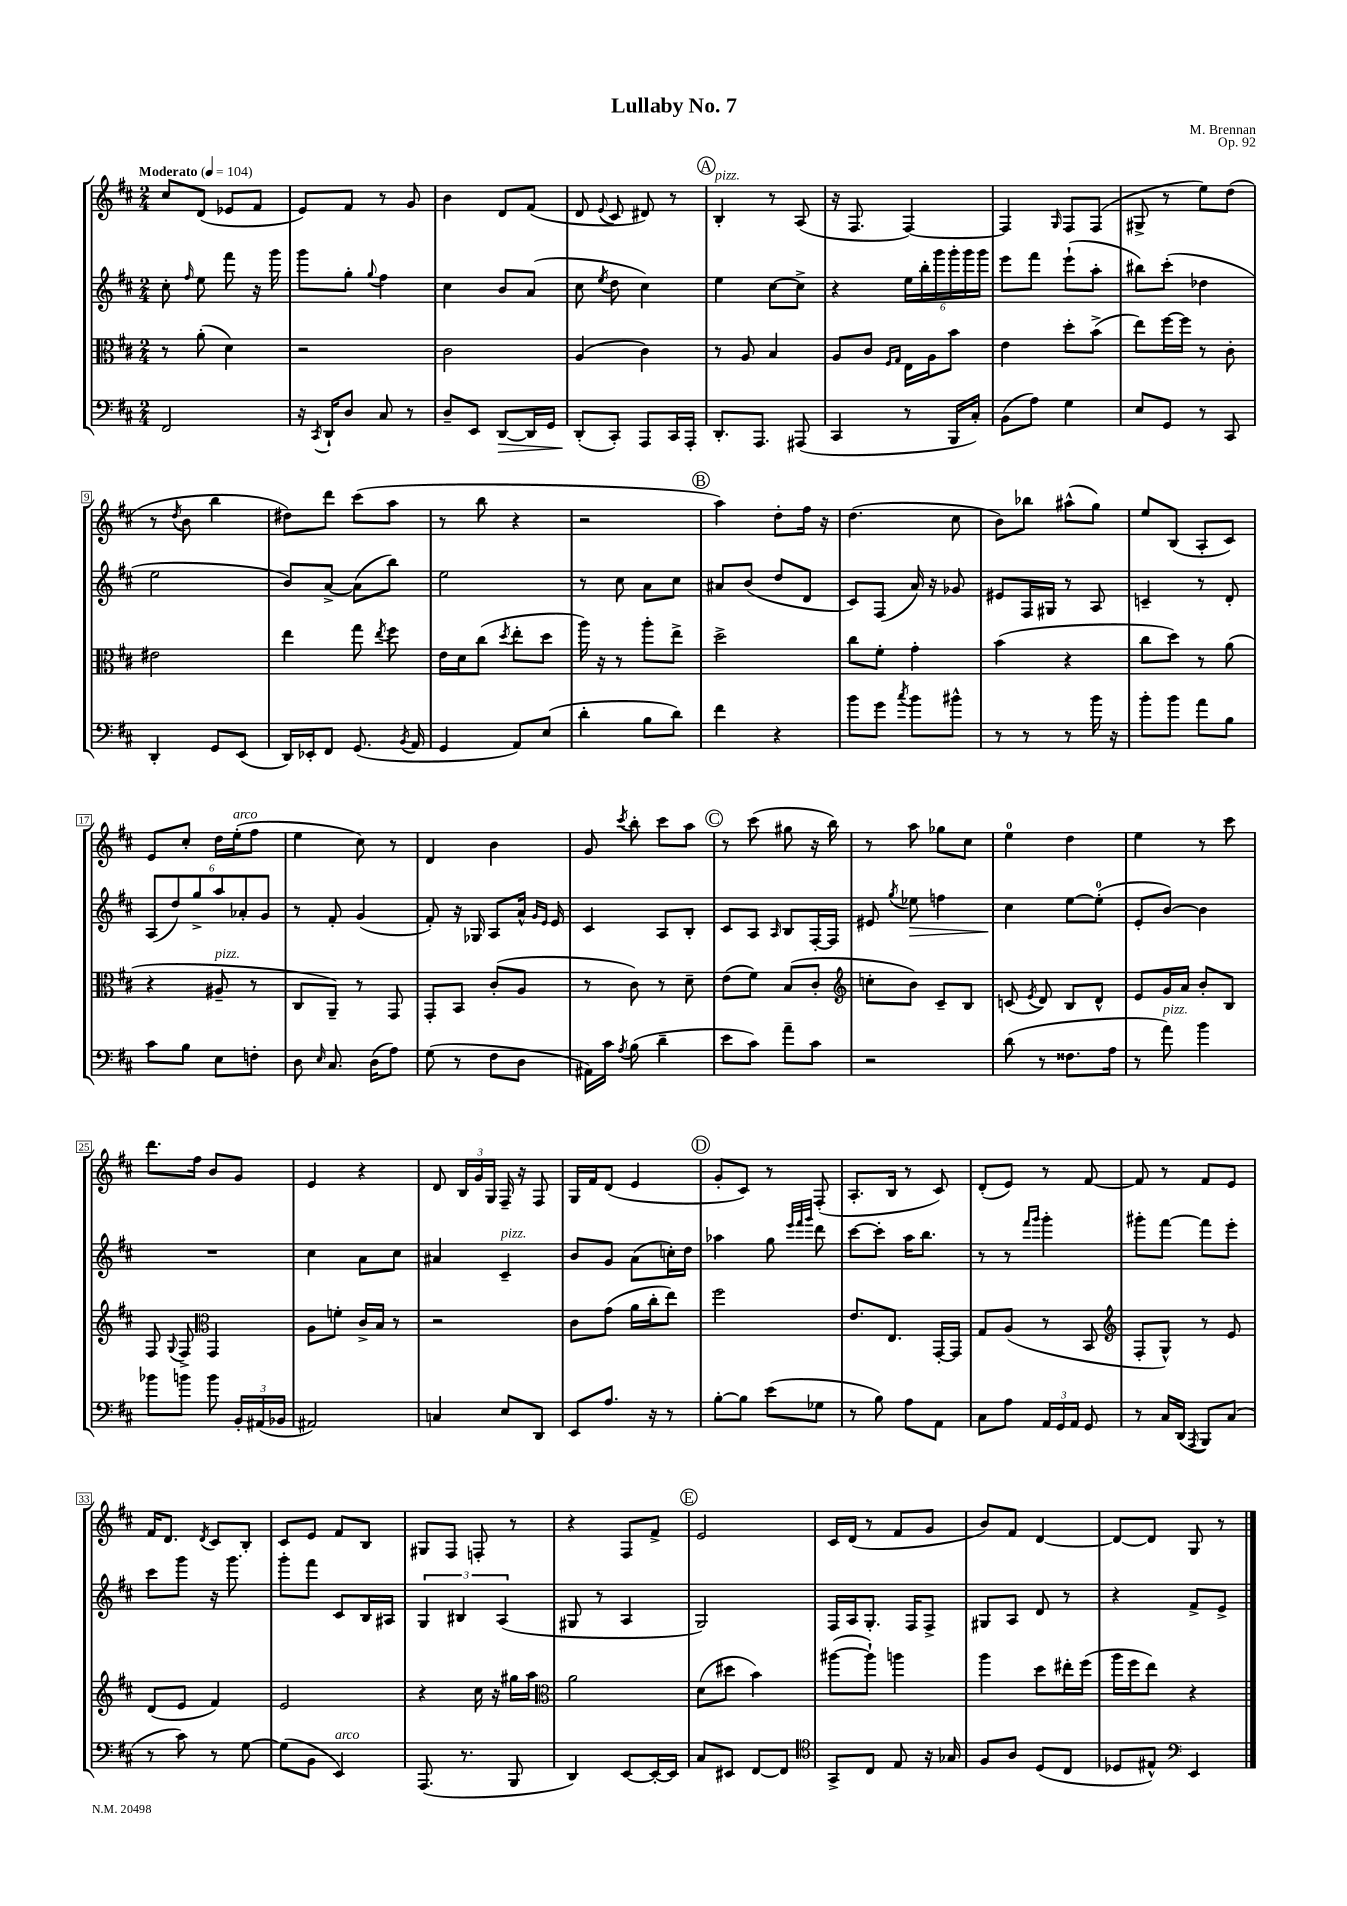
\header { title = "Lullaby No. 7" composer = "M. Brennan" opus = "Op. 92" }
<<
\new StaffGroup <<
\new Staff = "s0" {
    \clef treble \key d \major \numericTimeSignature \time 2/4 \tempo "Moderato" 4 = 104
    \autoBeamOff cis''8[ d'8]( ees'8[ fis'8] |
    e'8[) fis'8] r8 g'8 |
    b'4 d'8[ fis'8]( |
    d'8 \appoggiatura { e'8 } cis'8 dis'8) r8 |
    \mark \markup { \circle "A" } b4-.^\markup { \italic "pizz." } r8 a8( |
    r16 fis8. fis4~) |
    fis4 \grace { g16 } fis8[ fis8]( |
    gis8-> r8 e''8[) d''8]( |
    r8 \acciaccatura { d''8 } b'8 b''4 |
    dis''8[) d'''8] cis'''8[( a''8] |
    r8 b''8 r4 |
    r2 |
    \mark \markup { \circle "B" } a''4) d''8[-. fis''16] r16 |
    d''4.( cis''8 |
    b'8[) bes''8] ais''8[-^( g''8]) |
    e''8[ b8]( a8[-. cis'8]) |
    e'8[ cis''8]-. d''16[ e''16-.^\markup { \italic "arco" }( fis''8] |
    e''4 cis''8) r8 |
    d'4 b'4 |
    g'8 \acciaccatura { cis'''8 } b''8-. cis'''8[ a''8] |
    \mark \markup { \circle "C" } r8 cis'''8( gis''8 r16 b''16) |
    r8 a''8 ges''8[ cis''8] |
    e''4-0 d''4 |
    e''4 r8 cis'''8 |
    d'''8.[ fis''16] b'8[ g'8] |
    e'4 r4 |
    d'8 \tuplet 3/2 { b16[ g'16 g16] } fis16-- r16 fis8 |
    g16[ fis'16 d'8]( e'4 |
    \mark \markup { \circle "D" } g'8[-. cis'8]) r8 fis8-.( |
    a8.[-. b16] r8 cis'8) |
    d'8[-.( e'8]) r8 fis'8~ |
    fis'8 r8 fis'8[ e'8] |
    fis'16[ d'8.] \acciaccatura { d'8 } cis'8[ b8]-. |
    cis'8[ e'8] fis'8[ b8] |
    gis8[ fis8] f8-. r8 |
    r4 fis8[ fis'8]-> |
    \mark \markup { \circle "E" } e'2 |
    cis'16[ d'16]( r8 fis'8[ g'8] |
    b'8[) fis'8] d'4~ |
    d'8[~ d'8] g8 r8 \bar "|." |
}
\new Staff = "s1" {
    \clef treble \key d \major \numericTimeSignature \time 2/4
    \autoBeamOff cis''8-. \grace { fis''16 } e''8 fis'''8 r16 g'''16 |
    g'''8[ g''8]-. \appoggiatura { g''8 } fis''4 |
    cis''4 b'8[ a'8]( |
    cis''8 \acciaccatura { e''8 } d''8 cis''4) |
    \mark \markup { \circle "A" } e''4 cis''8[~ cis''8]-> |
    r4 \tuplet 6/4 { e''16[ b''16-. g'''16 g'''16-. g'''16 g'''16] } |
    e'''8[ fis'''8] e'''8[-!( a''8]-. |
    bis''8[) cis'''8]-.( des''4 |
    e''2 |
    b'8[) a'8]~-> a'8[( b''8]) |
    e''2 |
    r8 cis''8 a'8[ cis''8] |
    \mark \markup { \circle "B" } ais'8[ b'8]( d''8[ d'8] |
    cis'8[) fis8]( a'16) r16 ges'8 |
    eis'8[ fis16 gis16] r8 a8 |
    c'4-- r8 d'8-. |
    \tuplet 6/4 { a8[( d''8) g''8-> a''8 aes'8-. g'8] } |
    r8 fis'8-. g'4( |
    fis'8-.) r16 ges16 a8[ a'16]-^ \grace { g'16[ e'16] } e'16 |
    cis'4 a8[ b8]-. |
    \mark \markup { \circle "C" } cis'8[ a8] \grace { a16 } b8[ fis16~-. fis16] |
    eis'8 \acciaccatura { g''8 } ees''8\> f''4 |
    cis''4\! e''8[~ e''8]-0-.( |
    e'8[-. b'8]~) b'4 |
    R2 |
    cis''4 a'8[ cis''8] |
    ais'4 cis'4--^\markup { \italic "pizz." } |
    b'8[ g'8] a'8[( c''16-.) d''16] |
    \mark \markup { \circle "D" } aes''4 g''8 \grace { e'''32[ fis'''32 g'''32] } d'''8 |
    cis'''8[~ cis'''8]-. a''16[ b''8.] |
    r8 r8 \grace { fis'''16[ g'''16] } g'''4-. |
    gis'''8[-. fis'''8]~ fis'''8[ e'''8]-. |
    cis'''8[ g'''8] r16 g'''8. |
    g'''8[-. fis'''8] cis'8[ b16 ais16] |
    \tuplet 3/2 { g4 bis4 a4( } |
    gis8 r8 a4 |
    \mark \markup { \circle "E" } g2) |
    fis16[ a16 g8.]-. fis16[ fis8]-> |
    gis8[ a8] d'8 r8 |
    r4 fis'8[-> e'8]-> \bar "|." |
}
\new Staff = "s2" {
    \clef alto \key d \major \numericTimeSignature \time 2/4
    \autoBeamOff r8 a'8-.( d'4) |
    r2 |
    cis'2 |
    a4( cis'4) |
    \mark \markup { \circle "A" } r8 a8 b4 |
    a8[ cis'8] \grace { fis16[ g16] } e16[ a16 b'8] |
    e'4 d''8[-. b'8]->( |
    e''8[) fis''16~ fis''16] r8 cis'8-. |
    eis'2 |
    e''4 g''8 \acciaccatura { e''8 } fis''8 |
    e'16[ d'16 cis''8]( \acciaccatura { d''8 } e''8[-. d''8] |
    a''16) r16 r8 a''8[-. e''8]-> |
    \mark \markup { \circle "B" } d''2-> |
    cis''8[ fis'8]-. g'4-. |
    b'4( r4 |
    cis''8[ d''8]) r8 a'8( |
    r4 ais8--^\markup { \italic "pizz." } r8 |
    cis8[ a,8]--) r8 g,8 |
    g,8[-. b,8] cis'8[-.( a8] |
    r8 cis'8) r8 d'8-- |
    \mark \markup { \circle "C" } e'8[( fis'8]) b8[( cis'8]-. |
    \clef treble c''8[-. b'8]) cis'8[-- b8] |
    c'8( \acciaccatura { e'8 } d'8) b8[ d'8]-^ |
    e'8[ g'16 a'16] b'8[-. b8] |
    fis8 \appoggiatura { g8 } fis8-> \clef alto g,4 |
    a8[ f'8]-. cis'16[-> b16] r8 |
    r2 |
    cis'8[ g'8]( a'16[ cis''16-. e''8]) |
    \mark \markup { \circle "D" } fis''2 |
    e'8.[ e8.] g,16[~-. g,16] |
    g8[ a8]( r8 b,8 |
    \clef treble fis8[-. g8]-^) r8 e'8 |
    d'8[( e'8] fis'4) |
    e'2 |
    r4 cis''16 r16 gis''16[ a''16] |
    \clef alto a'2 |
    \mark \markup { \circle "E" } d'8[( dis''8] b'4) |
    ais''8[~( ais''8]-!) a''4 |
    a''4 d''8[ eis''16-. fis''16]( |
    a''16[ fis''16 e''8]) r4 \bar "|." |
}
\new Staff = "s3" {
    \clef bass \key d \major \numericTimeSignature \time 2/4
    \autoBeamOff fis,2 |
    r16 \acciaccatura { cis,8 } d,16[-! d8] cis8 r8 |
    d8[-- e,8] d,8[~\> d,16 g,16] |
    d,8[-.\!( cis,8]-.) a,,8[ cis,16 a,,16]-. |
    \mark \markup { \circle "A" } d,8.[-. a,,8.] ais,,8( |
    cis,4 r8 b,,16[ cis16]-.) |
    b,8[( a8]) g4 |
    e8[ g,8] r8 cis,8 |
    d,4-. g,8[ e,8]( |
    d,16[) ees,16-. fis,8] g,8.( \acciaccatura { b,8 } a,16 |
    g,4 a,8[) e8]( |
    d'4-. b8[ d'8]) |
    \mark \markup { \circle "B" } fis'4 r4 |
    b'8[ g'8] \acciaccatura { cis''8 } b'8[ bis'8]-^ |
    r8 r8 r8 b'16 r16 |
    b'8[-. b'8] a'8[ b8] |
    cis'8[ b8] e8[ f8]-. |
    d8 \grace { e16 } cis8. d16[( a8]) |
    g8( r8 fis8[ d8] |
    ais,16[) cis'16] \acciaccatura { a8 } b8( d'4-- |
    \mark \markup { \circle "C" } e'8[ cis'8]) a'8[-- cis'8] |
    r2 |
    d'8( r8 fisis8.[ a16] |
    r8 a'8^\markup { \italic "pizz." }) b'4 |
    bes'8[ b'8] b'8 \tuplet 3/2 { b,16[-. ais,16( bes,16] } |
    ais,2) |
    c4 e8[ d,8] |
    e,8[ a8.] r16 r8 |
    \mark \markup { \circle "D" } b8[~-. b8] e'8[( ges8] |
    r8 b8) a8[ a,8] |
    cis8[ a8] \tuplet 3/2 { a,16[ g,16 a,16] } g,8 |
    r8 cis16[ d,16]( \acciaccatura { a,,8 } b,,8[) cis8]( |
    r8 cis'8) r8 g8~ |
    g8[( b,8] e,4^\markup { \italic "arco" }) |
    a,,8.( r8. b,,8 |
    d,4) e,8[~ e,16~-. e,16] |
    \mark \markup { \circle "E" } cis8[ eis,8] fis,8[~ fis,8] |
    \clef tenor g,8[-> cis8] e8 r16 ges16 |
    fis8[ a8] d8[( cis8] |
    des8[ eis8]-^) \clef bass e,4 \bar "|." |
}
>>
>>
\layout { \context { \Score \override BarNumber.stencil = #(make-stencil-boxer 0.1 0.3 ly:text-interface::print) } }
